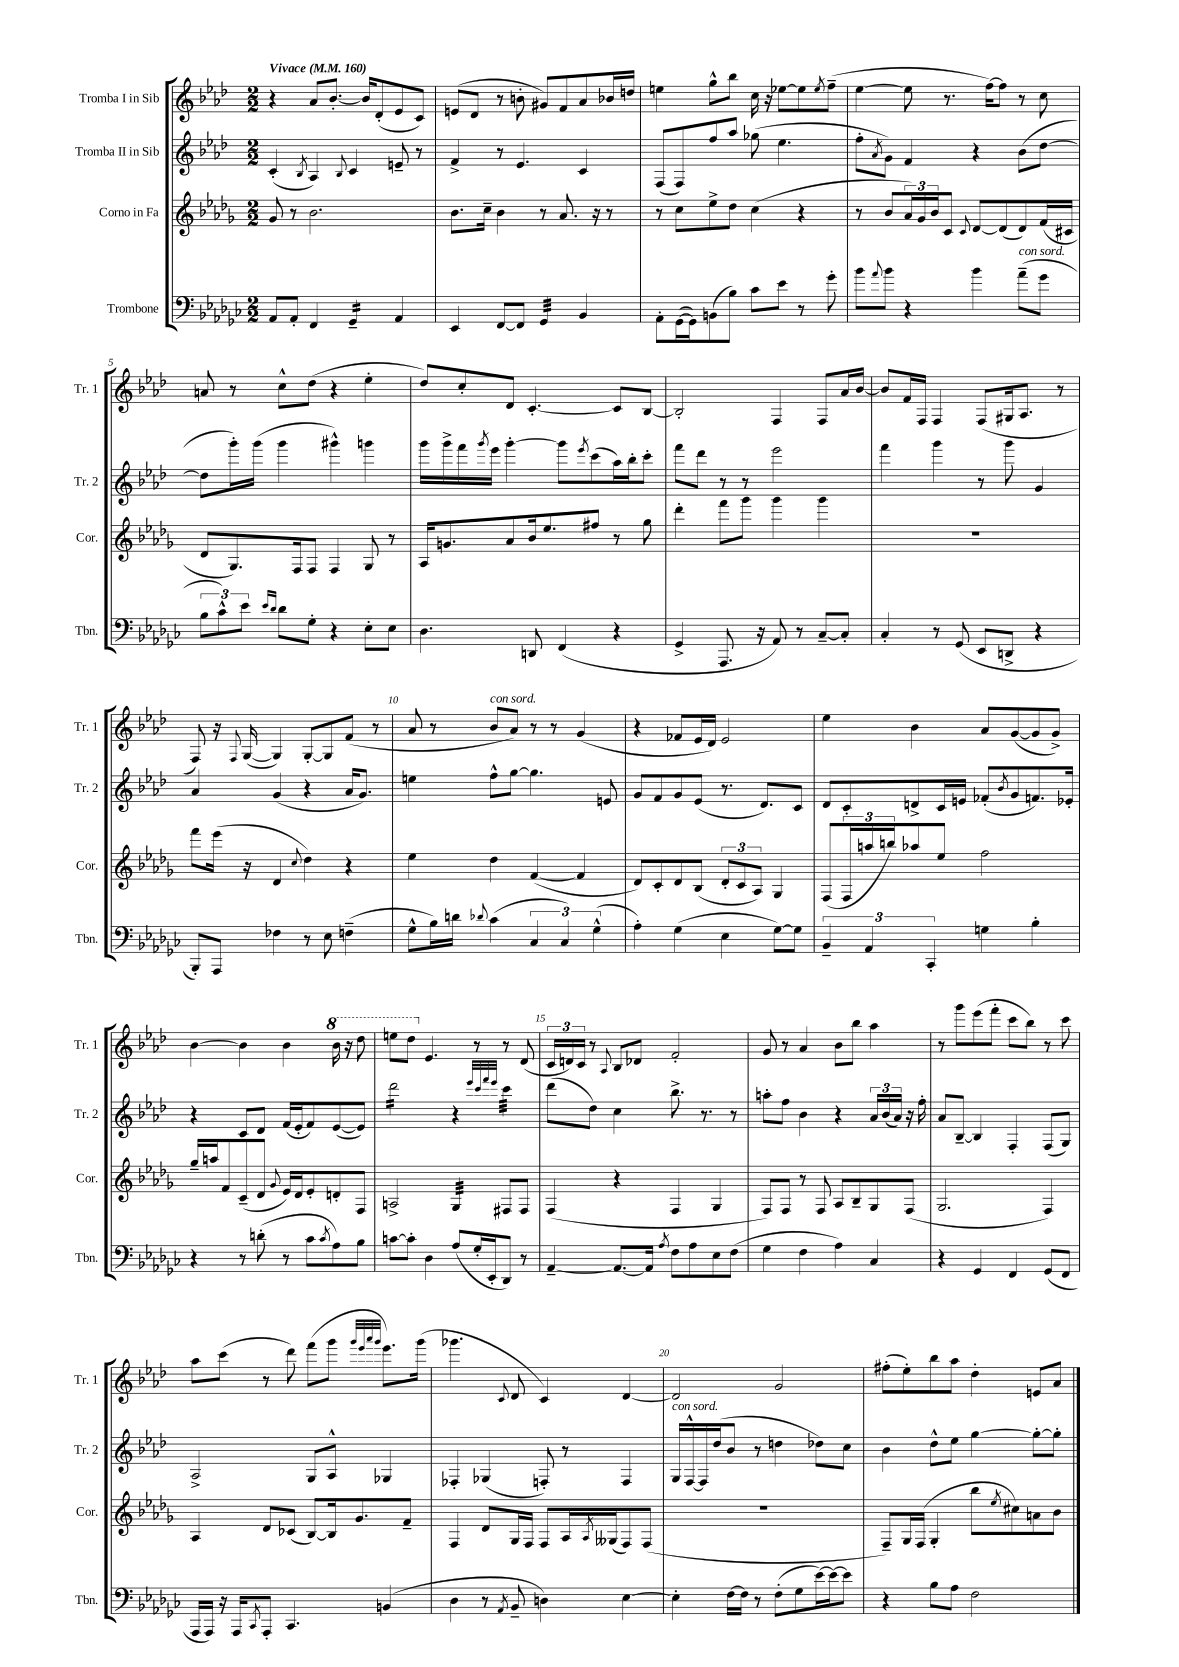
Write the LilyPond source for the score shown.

<<
\new StaffGroup <<
\new Staff = "s0" \with { instrumentName = "Tromba I in Sib" shortInstrumentName = "Tr. 1" } {
    \clef treble \key aes \major \numericTimeSignature \time 2/2 \tempo "Vivace" 4 = 160
    r4 aes'8 bes'8.~-. bes'16 des'8-.( ees'8 c'8) |
    e'8( des'8 r8 b'8-. gis'8) f'8 aes'8 bes'16 d''16 |
    e''4 g''8-^ bes''8 c''16 r16 ees''8~ ees''8 \acciaccatura { ees''8 } f''8--( |
    ees''4~ ees''8 r8. f''16~) f''8 r8 c''8 |
    a'8 r8 c''8-^ des''8( r4 ees''4-. |
    des''8) c''8-. des'8 c'4.~-. c'8 bes8~ |
    bes2-. f4 f8 aes'16 bes'16~ |
    bes'8 f'16 f16 f4 f8( gis16 aes8. r8 |
    f8) r16 \appoggiatura { f8 } g16~( g4) g8~-. g8 f'8( r8 |
    aes'8 r8 bes'8^\markup { \italic "con sord." } aes'8) r8 r8 g'4( |
    r4 fes'8 ees'16 des'16) ees'2 |
    ees''4 bes'4 aes'8 g'8~( g'8 g'8->) |
    bes'4~ bes'4 bes'4 \ottava #1 bes''16 r16 des'''8 |
    e'''8 des'''8 \ottava #0 ees'4. r8 r8 des'8( |
    \tuplet 3/2 { c'16 d'16) c'16 } r8 \appoggiatura { aes8 } bes8 des'8 f'2-. |
    g'8 r8 aes'4 bes'8 bes''8 aes''4 |
    r8 g'''8 ees'''8( f'''8-. c'''8 bes''8) r8 c'''8 |
    aes''8 c'''8( r8 des'''8) f'''8( g'''8 \grace { g'''32 ees'''32 aes'''32 g'''32 } ees'''8.) g'''16( |
    ges'''4. \appoggiatura { c'8 } des'8 c'4) des'4~ |
    des'2 g'2 |
    fis''8-.( ees''8-.) bes''8 aes''8 des''4-. e'8 aes'8 \bar "|." |
}
\new Staff = "s1" \with { instrumentName = "Tromba II in Sib" shortInstrumentName = "Tr. 2" } {
    \clef treble \key aes \major \numericTimeSignature \time 2/2
    c'4-.( \acciaccatura { bes8 } aes4) \appoggiatura { bes8 } c'4 e'8-- r8 |
    f'4-> r8 ees'4. c'4 |
    f8( f8) f''8 aes''8 ges''8( ees''4. |
    f''8-. \acciaccatura { aes'8 } g'8) f'4 r4 bes'8( des''8~ |
    des''8 g'''16-.) g'''16( g'''4 gis'''4-^) g'''4 |
    g'''16 g'''16-> f'''16 \acciaccatura { g'''8 } ees'''16 g'''4~-. g'''8 \acciaccatura { ees'''8 } c'''8( aes''16) bes''16-. c'''8-. |
    f'''8 des'''8 r8 r8 ees'''2 |
    f'''4 g'''4 r8 g'''8 g'4 |
    aes'4 g'4( r4 aes'16 g'8.) |
    e''4 f''8-^ g''8~ g''4. e'8 |
    g'8 f'8 g'8 ees'8( r8. des'8.) c'8 |
    des'8 c'8-. d'8-> c'16 e'16 fes'8-.( \acciaccatura { bes'8 } g'8 f'8.) ees'16-. |
    r4 c'8 des'8 f'16( ees'16-. f'8) ees'8~( ees'8) |
    des'''2:16 r4 \grace { ees'''32 c'''32 f'''32 ees'''32 } c'''4:32 |
    des'''8( des''8) c''4 bes''8.-> r8. r8 |
    a''8-. f''8 bes'4 r4 \tuplet 3/2 { aes'16 bes'16( aes'16) } r16 f''16-. |
    aes'8 bes8~-- bes4 f4-. f8( g8) |
    aes2-> g8 aes8-^ ges4 |
    fes4-. ges4( f8-.) r8 f4 |
    g16^\markup { \italic "con sord." } f16~-^ f16 des''16( bes'8 r8 d''4 des''8) c''8 |
    bes'4 des''8-^ ees''8 g''4~ g''8~-. g''8-. \bar "|." |
}
\new Staff = "s2" \with { instrumentName = "Corno in Fa" shortInstrumentName = "Cor." } {
    \clef treble \key des \major \numericTimeSignature \time 2/2
    ges'8 r8 bes'2. |
    bes'8. c''16-- bes'4 r8 aes'8. r16 r8 |
    r8 c''8 ees''8-> des''8 c''4( r4 |
    r8 bes'8 \tuplet 3/2 { aes'16) ges'16 bes'16 } c'8 \appoggiatura { c'8 } des'8~ des'8( des'8) f'16( cis'16 |
    des'8 ges8.) f16 f8 f4 ges8 r8 |
    aes16 g'8. aes'8 bes'16 ees''8. fis''8 r8 ges''8 |
    des'''4-. f'''8 ges'''8 ges'''4 ges'''4 |
    R1 |
    f'''8 ees'''16( r16 des'4 \appoggiatura { c''8 } des''4) r4 |
    ees''4 des''4 f'4~( f'4 |
    des'8) c'8-. des'8 bes8( \tuplet 3/2 { des'8-. c'8 aes8) } ges4 |
    f8( \tuplet 3/2 { f16 a''16 b''16) } aes''8 ees''8 f''2 |
    ges''16-- a''16 f'8 c'8--( des'8 \appoggiatura { ges'8 } ees'16) des'16 ees'8-. d'8-. f8 |
    a2-> ges4:32 fis8 fis8 |
    f4( r4 f4 ges4 |
    f8) f8 r8 f8 aes8 bes8-- ges8 f8( |
    ges2. f4) |
    aes4 des'8 ces'8( bes8~) bes16 ges'8. f'8-- |
    f4 des'8 ges16 f16 f8 aes16 \acciaccatura { aes8 } geses16( f8) f8( |
    R1 |
    f8--) ges16 f16( ges4-. bes''8 \acciaccatura { ees''8 } cis''8) a'8 bes'8 \bar "|." |
}
\new Staff = "s3" \with { instrumentName = "Trombone" shortInstrumentName = "Tbn." } {
    \clef bass \key ges \major \numericTimeSignature \time 2/2
    aes,8 aes,8-. f,4 ges,4:16-- aes,4 |
    ees,4 f,8~ f,8 ges,4:32 bes,4 |
    aes,8-. ges,16~( ges,16) b,8( bes8) ces'8 ees'8 r8 ges'8-. |
    bes'8 \appoggiatura { aes'8 } bes'8 r4 bes'4 aes'8--^\markup { \italic "con sord." }( ges'8 |
    \tuplet 3/2 { bes8 ces'8-^) ees'8 } \grace { ees'16 des'16 } des'8 ges8-. r4 ees8-. ees8 |
    des4. d,8 f,4( r4 |
    ges,4-> aes,,8. r16 aes,8) r8 ces8~-- ces8-. |
    ces4-. r8 ges,8( ees,8 d,8-> r4 |
    bes,,8-.) aes,,8 fes4 r8 ees8 f4--( |
    ges8-^ bes16) d'16 \appoggiatura { des'8 } ces'4( \tuplet 3/2 { ces4 ces4) ges4-^( } |
    aes4-.) ges4( ees4 ges8~) ges8 |
    \tuplet 3/2 { bes,4-- aes,4 ces,4-. } g4 bes4-. |
    r4 r8 d'8-.( r8 ces'8 \acciaccatura { ces'8 } aes8) bes8 |
    c'8~ c'8-. des4 aes8( ges16-. ees,16-. des,8) r8 |
    aes,4~-- aes,8.~ aes,16 \acciaccatura { aes8 } f8 aes8 ees8 f8( |
    ges4 f4 aes4) ces4 |
    r4 ges,4 f,4 ges,8( f,8 |
    aes,,16 aes,,16) r16 aes,,16 \acciaccatura { ces,8 } aes,,8-. ces,4. b,4( |
    des4 r8 \acciaccatura { aes,8 } bes,8-- d4) ees4~ |
    ees4-. f16~ f16 r8 f8-.( ges8 ees'16~) ees'16~ ees'8 |
    r4 bes8 aes8 f2 \bar "|." |
}
>>
>>
\layout { \context { \Score \override BarNumber.break-visibility = ##(#f #t #t) barNumberVisibility = #(every-nth-bar-number-visible 5) } }
